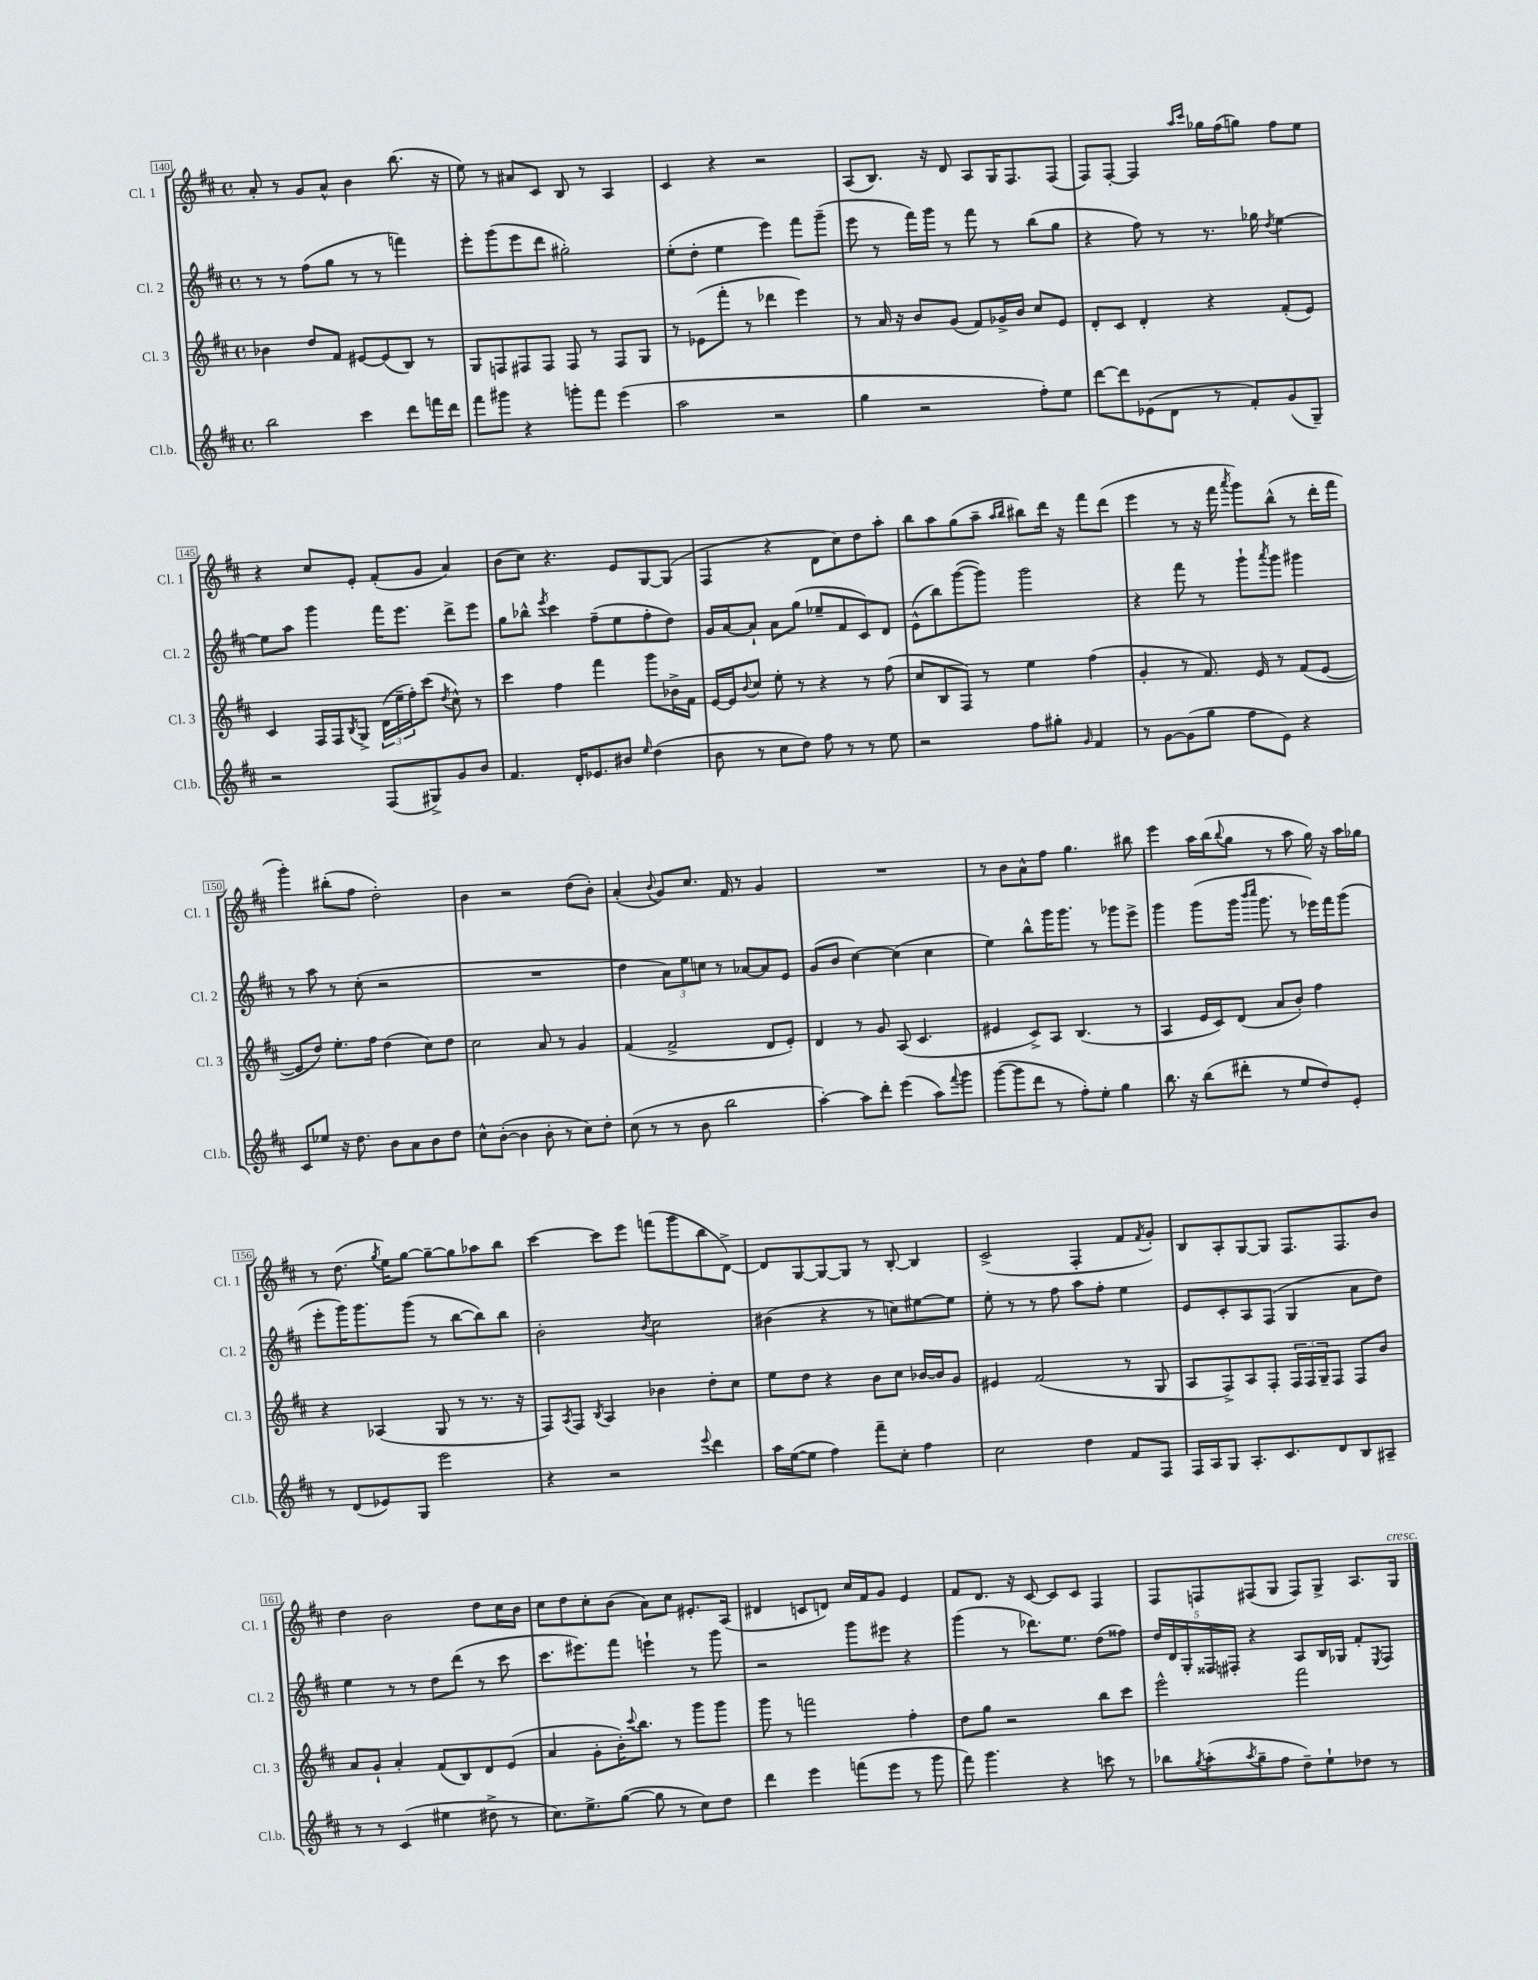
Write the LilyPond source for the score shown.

<<
\new StaffGroup <<
\new Staff = "s0" \with { instrumentName = "Cl. 1" shortInstrumentName = "Cl. 1" } {
    \clef treble \key d \major \defaultTimeSignature \time 4/4
    a'8-. r8 g'8 a'8-^ b'4 b''8.( r16 |
    e''8) r8 ais'8 cis'8 b8 r8 a4 |
    cis'4 r4 r2 |
    a8( b8.) r16 d'8 a8 g16 fis8. fis8( |
    fis8) fis8~-. fis4 \grace { a''16 cis'''16 } ges''16 fis''16( g''8) fis''8 e''8 |
    r4 cis''8 e'8-. fis'8-.( g'8 a'4) |
    b'8( cis''8) r4. e'8 g8~ g8( |
    fis4 r4 d'8 cis''8) d''8 a''8-. |
    b''8 a''8 g''8( a''8-- \grace { a''16 b''16 } bis''8) d'''16 r16 fis'''8 d'''8( |
    e'''4 r8 r16 fis'''16 \acciaccatura { a'''8 } g'''8) b''8-^( r8 d'''16-. fis'''16 |
    g'''4-.) bis''8-.( fis''8 d''2-.) |
    b'4 r2 d''8( b'8-.) |
    a'4-.( \appoggiatura { b'8 } g'8) cis''8. fis'16 r8 g'4 |
    R1 |
    r8 b'8 a'8-^ fis''8 g''4. bis''8 |
    e'''4 a''16 b''16( \appoggiatura { b''8 } g''8 r8 a''8 g''16) r16 a''16 ges''16 |
    r8 d''8.( \acciaccatura { g''8 } e''16) g''8~ g''8~-- g''8 aes''8 b''8 |
    cis'''4~ cis'''8 e'''8 f'''8( g'''8 b''8 d'8~->) |
    d'8 g8~ g8~ g8 r8 b8~-. b4 |
    cis'2->( fis4-. fis'8 \acciaccatura { fis'8 } g'8-.) |
    b8 a8-. g8~ g8 fis8. fis8. b'8 |
    d''4 b'2 d''8 cis''16 b'16 |
    cis''8 d''8 cis''8-. b'8( a'8) cis''8 eis'8.-. a16( |
    dis'4 c'8 d'8) cis''16 fis'16 g'8 e'4 |
    fis'8 d'8. r16 cis'8~ cis'8 cis'8 fis4 |
    fis8 f8 fis8( g8 fis8) g8-> a8. g16^\markup { \italic "cresc." } \bar "|." |
}
\new Staff = "s1" \with { instrumentName = "Cl. 2" shortInstrumentName = "Cl. 2" } {
    \clef treble \key d \major \defaultTimeSignature \time 4/4
    r8 r8 fis''8( g''8 r8 r8 f'''4) |
    e'''8-. g'''8( e'''8 d'''8 gis''2-.) |
    e''8-.( d''8-. e''4 e'''4) fis'''8 g'''8--( |
    e'''8 r8 fis'''16) g'''16 r8 fis'''8 r8 b''8( g''8 |
    r4 fis''8) r8 r8. ges''16 \acciaccatura { d''8 } e''4~ |
    e''8 a''8 g'''4 fis'''16 e'''8. d'''8-> e'''8 |
    g''8 bes''8-^ \acciaccatura { e'''8 } cis'''4 fis''8--( e''8 fis''8-. d''8) |
    g'16 a'16~ a'8-! a'8 g''8( ees''8-- fis'8 cis'8) d'8 |
    e'8-^( b''8) g'''8~( g'''8) g'''2 |
    r4 fis'''8 r8 g'''8-! \acciaccatura { a'''8 } g'''8 gis'''4 |
    r8 a''8 r8 cis''8-.( r2 |
    R1 |
    d''4 \tuplet 3/2 { a'8) e''8 c''8 } r8 aes'8~ aes'8 e'8 |
    g'8( b'8 cis''4~) cis''4( cis''4 |
    e''4) b''8-^ g'''16 g'''8. r8 ges'''8 e'''8-> |
    g'''4 g'''8( g'''16 \grace { b'''16 cis''''16 } g'''8. r8 ees'''16) fis'''16 g'''8( |
    e'''8-. g'''16) g'''8. g'''8( r8 b''8~ b''8) b''8 |
    b'2-. \acciaccatura { b'8 } cis''2 |
    bis'4( r4 r8 c''8) eis''8~ eis''8 |
    e''8-. r8 r8 fis''8 a''8 fis''8-. e''4 |
    e'8 cis'8-. a8 fis8( g4 a'8 d''8) |
    e''4 r8 r8 d''8 d'''8( r8 cis'''8 |
    cis'''8. eis'''8.) fis'''8 e'''4-! r8 g'''8 |
    r2 g'''8 eis'''8 r4 |
    g'''4( r8 des'''8.) e''8. d''8( fisis''8) |
    \tuplet 5/4 { d''16 d'16 g16-. fisis16 fis16-. } r4 a8 b16 ges16 fis'8-. \acciaccatura { e8 } fis8 \bar "|." |
}
\new Staff = "s2" \with { instrumentName = "Cl. 3" shortInstrumentName = "Cl. 3" } {
    \clef treble \key d \major \defaultTimeSignature \time 4/4
    bes'4 d''8 fis'8 eis'8~ eis'8( b8) r8 |
    g8 f8 fis8 fis8 fis8 r8 fis8 g8 |
    r8 ees'8( fis'''8-. r8 des'''4 e'''4) |
    r8 a'16 r16 b'8 g'8( fis'8) ges'16-> b'16 cis''8 e'8 |
    d'8-. cis'8 d'4-. r4 fis'8-.( e'8) |
    cis'4 fis16 fis16 \acciaccatura { b8 } g8-> \tuplet 3/2 { d'16( e''16-- fis''16-.) } cis'''8( \acciaccatura { d''8 } cis''8-^) r8 |
    cis'''4 fis''4 fis'''4 g'''8 bes'16-> fis'16 |
    e'16~ e'16 \appoggiatura { b'8 } cis''8 e''8-. r8 r4 r8 fis''8( |
    cis''8 b8 fis8) r8 e''4 fis''4( |
    g'4-. r8 fis'8.) e'16 r8 fis'8( e'8~ |
    e'8 d''8) e''8.-. fis''16 d''4( cis''8) d''8 |
    cis''2 a'8 r8 g'4 |
    fis'4( fis'2-> d'8 e'8-.) |
    d'4 r8 g'8 a8( cis'4. |
    eis'4 cis'8->) a8 b4.( r8 |
    a4 e'16 cis'16) d'8( a'8 b'8-.) fis''4 |
    r4 aes4( g8 r8 r8. r16 |
    fis8) \acciaccatura { a8 } fis8 \acciaccatura { b8 } a4 bes'4 d''8-. cis''8 |
    e''8 d''8 r4 b'8 cis''8 bes'16~ bes'16 g'8 |
    eis'4 fis'2( r8 g8 |
    a8 fis8->) a8 fis8-. \tuplet 3/2 { fis16 fis16 g16-- } fis8 fis8 b'8 |
    a'8 g'8-! a'4-. fis'8( b8) d'8 e'8( |
    a'4 g'8-. b'16-.) \appoggiatura { cis'''8 } b''8. r8 g'''8 g'''8 |
    g'''8 r8 f'''2 fis''4-. |
    d''8 g''8 r2 b''8 cis'''8 |
    e'''2-^ fis'''2 \bar "|." |
}
\new Staff = "s3" \with { instrumentName = "Cl.b." shortInstrumentName = "Cl.b." } {
    \clef treble \key d \major \defaultTimeSignature \time 4/4
    b''2 cis'''4 d'''8 f'''16 d'''16 |
    fis'''8 gis'''8 r4 g'''8-. fis'''8 e'''4( |
    a''2 r2 |
    g''4 r2 fis''8-.) e''8 |
    d'''8~ d'''8 ees'8( d'8 r8 fis'8-.) g'8( g8--) |
    r2 fis8( gis8->) g'8 b'8 |
    fis'4. d'16-. ees'8. bis'8 \grace { e''16 } d''4( |
    b'8 r8 cis''8 d''8) fis''8 r8 r8 e''8 |
    r2 fis''8 gis''8-. \grace { g'16 } fis'4 |
    r8 g'8~ g'8( g''8 fis''8 e'8) r4 |
    cis'8 ees''8 r16 d''8. b'8 a'8 b'8 d''8 |
    cis''8-^ b'8~-.( b'4 b'8-. r8 cis''8) d''8-. |
    cis''8( r8 r8 b'8 b''2 |
    a''4~-.) a''8 d'''8-. e'''4( a''8) \appoggiatura { fis'''8 } g'''8 |
    g'''8~( g'''8 d'''8 r8 fis''8-.) e''8-. g''4 |
    b''8. r16 b''8( dis'''8-. r8 e''8 d''8) e'8-. |
    r8 d'8( ees'8) g8 e'''2 |
    r4 r2 \appoggiatura { e'''8 } d'''4 |
    a''16 e''16~( e''8 fis''4) fis'''8-- cis''8-. fis''4 |
    cis''2 d''4 fis'8 fis8 |
    fis16 a16 g8 a8.-. cis'8. d'8 b8 ais8-- |
    r8 r8 cis'4( eis''4 dis''8-> r8 |
    cis''8.) e''8.-> g''8~( g''8 r8 cis''8) d''8 |
    d'''4 e'''4 f'''8( e'''8 r8 g'''8 |
    fis'''8) g'''4. r4 c'''8 r8 |
    bes''8 \acciaccatura { g''8 } a''8-.( \acciaccatura { a''8 } g''8-- fis''8 d''8--) e''8-! des''8 r8 \bar "|." |
}
>>
>>
\layout { \context { \Score currentBarNumber = #140 \override BarNumber.stencil = #(make-stencil-boxer 0.1 0.3 ly:text-interface::print) } }
